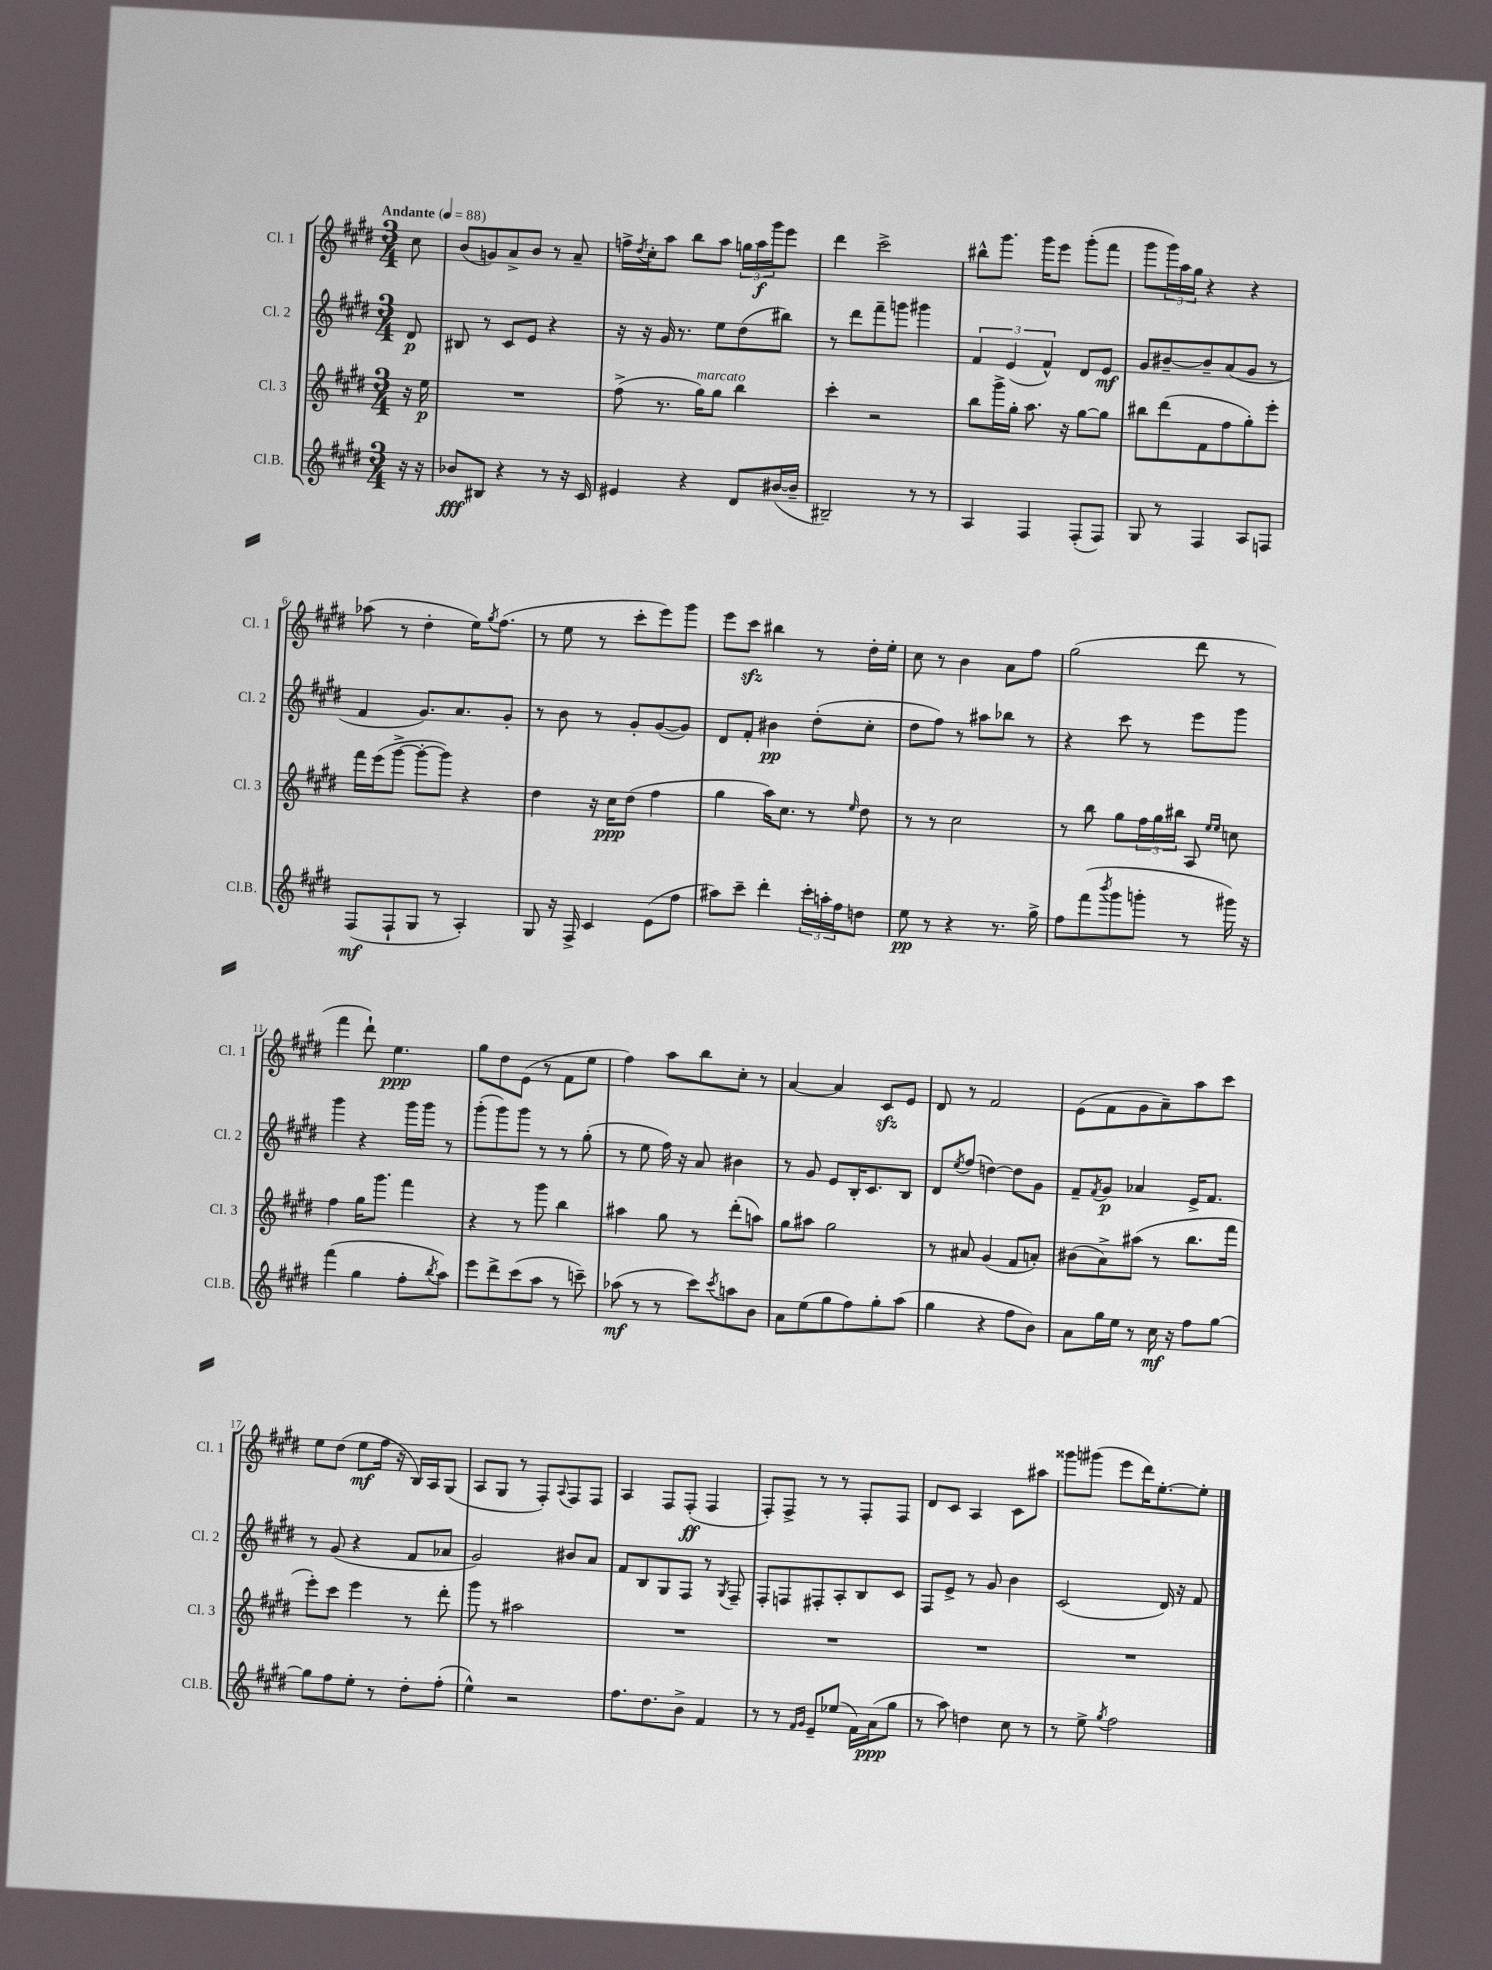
<<
\new StaffGroup <<
\new Staff = "s0" \with { instrumentName = "Cl. 1" shortInstrumentName = "Cl. 1" } {
    \clef treble \key e \major \numericTimeSignature \time 3/4 \partial 8 \tempo "Andante" 4 = 88
    cis''8 |
    b'8( g'8) a'8-> b'8 r8 a'8-- |
    f''16-> \acciaccatura { dis''8 } cis''16-. a''8 b''8 a''8 \tuplet 3/2 { g''16 a''16\f gis'''16 } e'''8 |
    dis'''4 cis'''2-> |
    bis''8-^ gis'''8. gis'''16 e'''8 gis'''8-.( fis'''8 |
    gis'''8 \tuplet 3/2 { gis'''16) a''16 gis''16 } r4 r4 |
    aes''8( r8 dis''4-. e''16) \acciaccatura { gis''8 } fis''8.( |
    r8 e''8 r8 cis'''8-. e'''8) gis'''8 |
    e'''8 cis'''8\sfz bis''4 r8 dis''16-. e''16-. |
    cis''8 r8 b'4 a'8 fis''8 |
    gis''2( dis'''8 r8 |
    fis'''4 dis'''8-!) e''4.\ppp |
    gis''8 dis''8 e'8( r8 fis'8 e''8 |
    fis''4) a''8 b''8 cis''8-. r8 |
    a'4~ a'4 cis'8\sfz e'8 |
    dis'8 r8 fis'2 |
    e'8( fis'8 gis'8 a'8--) a''8 cis'''8 |
    e''8 dis''8( e''8\mf fis''16 r16 b16) a16 gis8( |
    a8 gis8 r8 fis8-.) \appoggiatura { a8 } fis8 fis8 |
    a4 fis8 fis8-.\ff( fis4 |
    fis8-.) fis8-> r8 r8 fis8-. fis8 |
    dis'8 cis'8 a4 cis'8 ais''8 |
    gisis'''8 gis'''8( e'''8 dis'''16) e''8.~-. e''8-. \bar "|." |
}
\new Staff = "s1" \with { instrumentName = "Cl. 2" shortInstrumentName = "Cl. 2" } {
    \clef treble \key e \major \numericTimeSignature \time 3/4 \partial 8
    dis'8\p |
    bis8 r8 cis'8 e'8 r4 |
    r16 r16 gis'16 r8. e''8 dis''8( bis''8) |
    r8 dis'''8 fis'''8-- g'''8 gis'''4 |
    \tuplet 3/2 { fis'4 e'4( fis'4-^) } dis'8 e'8\mf |
    gis'8 bis'8~-- bis'8-- a'8( gis'8 r8 |
    fis'4 gis'8.) a'8. gis'8-. |
    r8 b'8 r8 gis'8-. gis'8~( gis'8) |
    dis'8 fis'8-. bis'4\pp dis''8-.( cis''8-. |
    dis''8 fis''8) r8 ais''8 bes''8 r8 |
    r4 cis'''8 r8 e'''8 gis'''8 |
    gis'''4 r4 gis'''16 gis'''16 r8 |
    gis'''8-.( gis'''8) gis'''8 r8 r8 gis''8-.( |
    r8 e''8 fis''16) r16 a'8 bis'4 |
    r8 gis'8 e'8 b16-. cis'8. b8 |
    dis'8 \acciaccatura { e''8 } fis''8( d''4~) d''8 gis'8 |
    fis'8-- \acciaccatura { fis'8 } gis'8\p aes'4 e'16-> fis'8. |
    r8 gis'8( r4 fis'8 aes'8 |
    gis'2) bis'8 a'8 |
    fis'8 b8 gis8 fis8 r8 \acciaccatura { gis8 } fis8-- |
    fis8-. f8 fis8-. a8-. b8 cis'8 |
    fis8 e'8-> r8 gis'8 b'4 |
    cis'2( dis'16) r16 fis'8 \bar "|." |
}
\new Staff = "s2" \with { instrumentName = "Cl. 3" shortInstrumentName = "Cl. 3" } {
    \clef treble \key e \major \numericTimeSignature \time 3/4 \partial 8
    r16 e''16\p |
    R2. |
    fis''8->( r8. gis''16^\markup { \italic "marcato" }) gis''8 b''4 |
    cis'''4-. r2 |
    b''8 gis'''16-> gis''16-. a''8. r16 gis''8~ gis''8 |
    bis''8 dis'''8( fis'8 fis''8 gis''8-.) e'''8-. |
    fis'''16 e'''16( gis'''8~-> gis'''8~-. gis'''8) r4 |
    dis''4 r16 cis''16\ppp dis''8( fis''4 |
    gis''4 a''16) cis''8. r8 \grace { e''16 } dis''8 |
    r8 r8 cis''2 |
    r8 b''8 gis''8 \tuplet 3/2 { fis''16 gis''16 bis''16 } a8 \grace { e''16 e''16 } c''8 |
    fis''4 gis''16 gis'''8. fis'''4 |
    r4 r8 gis'''8 b''4 |
    ais''4 gis''8 r8 dis'''8-.( a''8) |
    gis''8 ais''8 gis''2 |
    r8 ais'8 gis'4( fis'8 a'8-.) |
    bis'8( a'8->) ais''8( r8 b''8. fis'''16 |
    e'''8-.) cis'''8 e'''4 r8 dis'''8-. |
    gis'''8 r8 ais''2 |
    R2. |
    R2. |
    R2. |
    R2. \bar "|." |
}
\new Staff = "s3" \with { instrumentName = "Cl.B." shortInstrumentName = "Cl.B." } {
    \clef treble \key e \major \numericTimeSignature \time 3/4 \partial 8
    r16 r16 |
    bes'8\fff bis8 r4 r8 r16 cis'16 |
    eis'4 r4 dis'8 bis'16~( bis'16-- |
    bis2--) r8 r8 |
    a4 fis4 fis8-.( fis8) |
    gis8 r8 fis4 a8 f8 |
    fis8\mf( fis8-! gis8 r8 a4-.) |
    gis8 r16 fis16-> cis'4 e'8( fis''8 |
    ais''8) cis'''8-- dis'''4-. \tuplet 3/2 { cis'''16-. a''16-. fis''16 } d''8 |
    e''8\pp r8 r4 r8. gis''16-> |
    fis''8 fis'''8( \acciaccatura { b'''8 } gis'''8 g'''8-. r8 gis'''16) r16 |
    fis'''4( gis''4 fis''8-. \acciaccatura { b''8 } a''8) |
    e'''8 dis'''8-> cis'''8( a''8 r8 c'''8--) |
    aes''8\mf( r8 r8 cis'''8) \acciaccatura { cis'''8 } a''8 b'8 |
    a'8 e''8( gis''8 fis''8) gis''8-. a''8( |
    gis''4 r4 fis''8 b'8) |
    a'8 gis''16 e''16 r8 cis''16\mf r16 fis''8 gis''8~ |
    gis''8 fis''8 e''8-. r8 dis''8-. fis''8-.( |
    e''4-^) r2 |
    fis''8. dis''8. b'8-> fis'4 |
    r8 r8 \grace { fis'16 gis'16 } e'8-- ees''8( fis'16) a'16\ppp( gis''8 |
    r8 a''8) d''4 cis''8 r8 |
    r8 e''8-> \acciaccatura { gis''8 } fis''2 \bar "|." |
}
>>
>>
